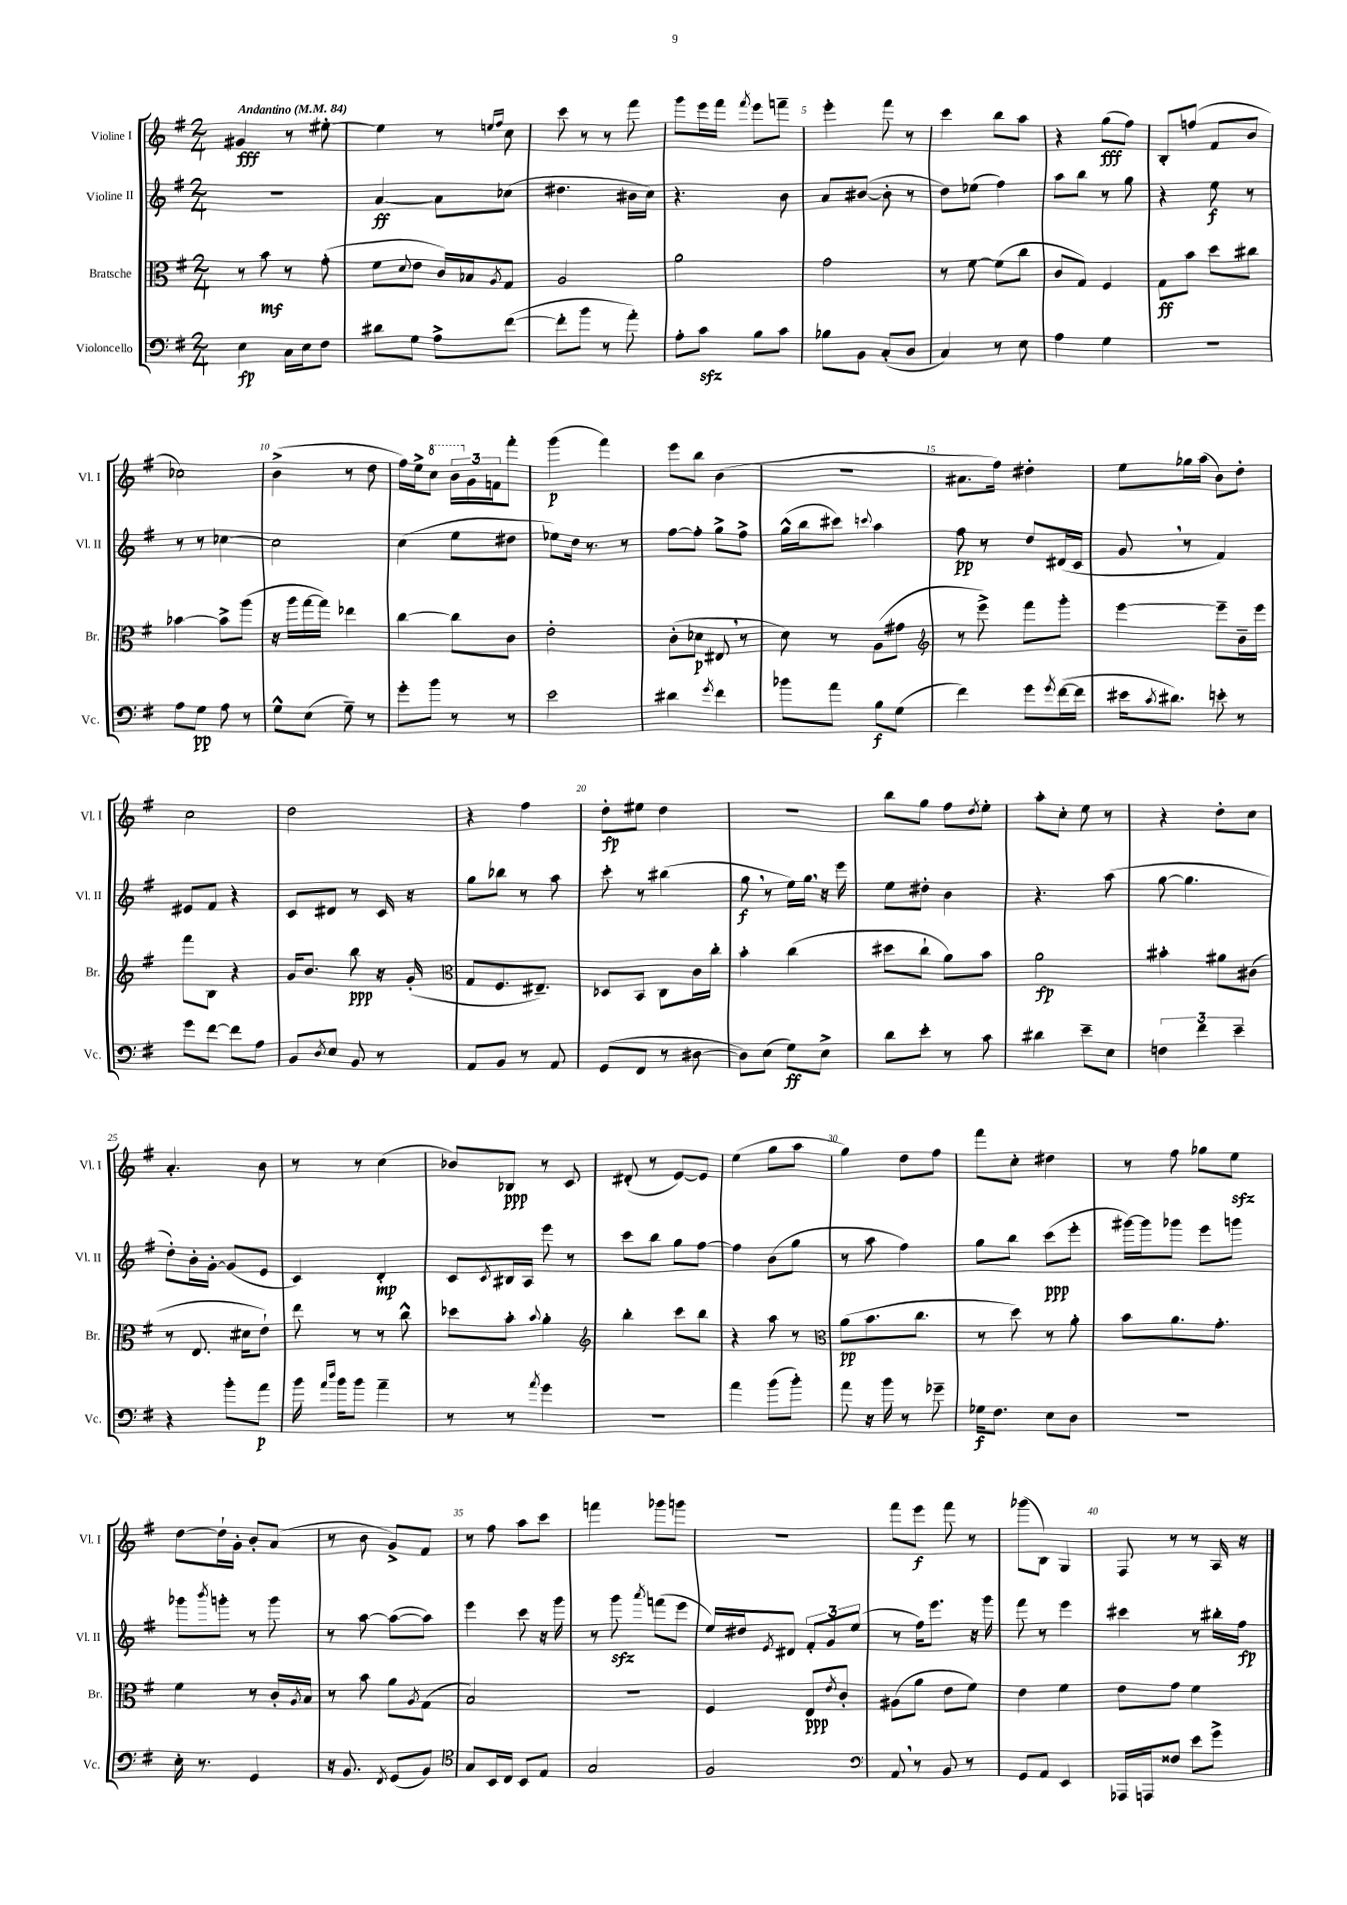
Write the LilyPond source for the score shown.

<<
\new StaffGroup <<
\new Staff = "s0" \with { instrumentName = "Violine I" shortInstrumentName = "Vl. I" } {
    \clef treble \key g \major \numericTimeSignature \time 2/4 \tempo "Andantino" 4 = 84
    gis'4\fff r8 eis''8~-. |
    eis''4 r8 \grace { e''16 fis''16 } c''8 |
    c'''8 r8 r8 fis'''8 |
    g'''8 e'''16 fis'''16 \acciaccatura { fis'''8 } e'''8 f'''8-- |
    e'''4-. fis'''8 r8 |
    c'''4 b''8 a''8 |
    r4 g''8\fff( fis''8) |
    b8-. f''8( fis'8 b'8 |
    ces''2) |
    b'4->( r8 d''8 |
    fis''16) e''16-> \ottava #1 c'''8 \tuplet 3/2 { b''16 \ottava #0 g'16 f'16 } fis'''8-. |
    g'''4\p( fis'''4) |
    e'''8 b''8 b'4( |
    r2 |
    ais'8. fis''16) dis''4-. |
    e''8 ges''16 a''16( b'8) d''8-. |
    c''2 |
    d''2 |
    r4 fis''4 |
    d''8-.\fp eis''8 d''4 |
    r2 |
    b''8 g''8 fis''8 \acciaccatura { d''8 } e''8-. |
    a''8-. c''8-. e''8 r8 |
    r4 d''8-. c''8 |
    a'4.-. b'8 |
    r8 r8 c''4( |
    bes'8) bes8\ppp r8 c'8 |
    dis'8-.( r8 e'8~) e'8 |
    e''4( g''8 a''8 |
    g''4) d''8 fis''8 |
    fis'''8 c''8-. dis''4 |
    r8 fis''8 ges''8 e''8\sfz |
    d''8~ d''16-! g'16-. b'8-. a'8( |
    r8 b'8 g'8->) fis'8 |
    r8 fis''8 a''8 c'''8 |
    f'''4 ges'''8 g'''8 |
    r2 |
    fis'''8 e'''8\f fis'''8 r8 |
    ges'''8( b8) g4 |
    fis8 r8 r8 a16 r16 \bar "|." |
}
\new Staff = "s1" \with { instrumentName = "Violine II" shortInstrumentName = "Vl. II" } {
    \clef treble \key g \major \numericTimeSignature \time 2/4
    R2 |
    a'4~\ff a'8 ces''8( |
    dis''4. bis'16 c''16) |
    r4. b'8 |
    a'8 bis'8~( bis'8-. r8 |
    d''8) ees''8( fis''4) |
    a''8 b''8 r8 g''8 |
    r4 e''8\f r8 |
    r8 r8 ces''4~ |
    ces''2 |
    c''4( e''8 dis''8 |
    ees''8) d''16 r8. r8 |
    fis''8~ fis''8-. g''8-> fis''8-> |
    g''16-^( b''16 cis'''8) \appoggiatura { c'''8 } a''4 |
    fis''8\pp r8 d''8 dis'16( c'16 |
    g'8 \breathe r8 fis'4) |
    eis'8 fis'8 r4 |
    c'8 dis'8 r8 c'16 r16 |
    g''8 bes''8 r8 a''8 |
    c'''8-. r8 bis''4( |
    g''8\f \breathe r8 e''16) g''16 \breathe r16 e'''16 |
    e''8 dis''8-. b'4 |
    r4. a''8( |
    g''8~ g''4. |
    d''8-.) b'16-. g'16~-. g'8( e'8 |
    c'4) d'4-.\mp |
    c'8 \acciaccatura { c'8 } bis16 a16 e'''8 r8 |
    c'''8 b''8 g''8 fis''8~ |
    fis''4 b'8( g''8 |
    r8 a''8 fis''4) |
    g''8 b''8 c'''8\ppp( e'''8-. |
    gis'''16~) gis'''16 ges'''8 e'''8 g'''8 |
    ges'''8 \acciaccatura { b'''8 } g'''8-. r8 g'''8 |
    r8 a''8~ a''8~( a''8) |
    e'''4 c'''8 r16 g'''16 |
    r8 g'''8\sfz \acciaccatura { a'''8 } f'''8( e'''8 |
    e''16) dis''16 \acciaccatura { e'8 } dis'8 \tuplet 3/2 { fis'8-. g'8 e''8( } |
    r8 fis''16) e'''8. r16 g'''16 |
    fis'''8 r8 e'''4 |
    cis'''4 r8 bis''16-. fis''16\fp \bar "|." |
}
\new Staff = "s2" \with { instrumentName = "Bratsche" shortInstrumentName = "Br." } {
    \clef alto \key g \major \numericTimeSignature \time 2/4
    r8 b'8\mf r8 g'8-.( |
    fis'8 \appoggiatura { d'8 } e'8 c'16) bes16 \acciaccatura { a8 } g8 |
    a2 |
    a'2 |
    g'2 |
    r8 fis'8~ fis'8( c''8 |
    c'8 g8) fis4 |
    g8\ff b'8 d''8 cis''8 |
    bes'4~ bes'8-> a''8( |
    r16 a''16 g''16~ g''16) ees''4 |
    c''4~ c''8 c'8 |
    e'2-. |
    c'8-.( des'8\p eis8 \breathe r8 |
    d'8) r8 a8( gis'8 |
    \clef treble r8 e'''8->) fis'''8 g'''8-. |
    e'''4~ e'''8-- b'16-- e'''16 |
    fis'''8 b8 r4 |
    g'16 b'8. b''8\ppp r16 g'16-.( |
    \clef alto g8 fis8. eis8.--) |
    des8 b,8 c8 c'16 c''16-. |
    b'4-. c''4( |
    dis''8 c''8-! a'8) b'8 |
    a'2\fp |
    bis'4-. ais'8 cis'8( |
    r8 e8. dis'16 e'8-!) |
    e''8 r8 r8 c''8-^ |
    des''8 b'8-. \appoggiatura { b'8 } a'4-. |
    \clef treble b''4-. c'''8 b''8 |
    r4 a''8 r8 |
    \clef alto a'8\pp( b'8. c''8. |
    r8 d''8) r8 a'8-. |
    b'8 a'8. g'8.-. |
    fis'4 r8 c'16-. \acciaccatura { a8 } b16 |
    r8 b'8 a'8 \acciaccatura { a8 } g8( |
    b2) |
    r2 |
    fis4 e8\ppp \acciaccatura { e'8 } c'8-. |
    ais8( a'8 e'8 fis'8) |
    e'4 fis'4 |
    e'8 g'8 fis'4 \bar "|." |
}
\new Staff = "s3" \with { instrumentName = "Violoncello" shortInstrumentName = "Vc." } {
    \clef bass \key g \major \numericTimeSignature \time 2/4
    e4\fp c16 e16 fis8 |
    dis'8 g8 a8-> fis'8~( |
    fis'8-. b'8 r8 a'8-.) |
    a8-. c'8\sfz b8 c'8 |
    bes8 b,8 c8-.( d8 |
    c4) r8 e8 |
    a4 g4 |
    R2 |
    a8 g8\pp a8 r8 |
    g8-^ e8( g8--) r8 |
    g'8-. b'8 r8 r8 |
    e'2 |
    dis'4 \acciaccatura { g'8 } fis'4 |
    bes'8 a'8 b8\f g8( |
    fis'4) g'8 \acciaccatura { g'8 } fis'16~( fis'16 |
    eis'16 \acciaccatura { c'8 } dis'8.) e'8-. r8 |
    g'8 fis'8~ fis'8 a8 |
    b,8 \acciaccatura { d8 } e8 b,8 r8 |
    a,8 b,8 r8 a,8 |
    g,8( fis,8 r8 dis8~ |
    dis8) e8( g8\ff) e8-> |
    d'8 e'8-. r8 c'8 |
    dis'4 e'8-- e8 |
    \tuplet 3/2 { f4 fis'4 e'4-- } |
    r4 b'8-. a'8\p |
    b'16 \grace { a'16 d''16 } b'16 b'8 a'4-- |
    r8 r8 \acciaccatura { a'8 } g'4 |
    r2 |
    a'4 b'8( b'8-.) |
    a'8 r16 b'16 r8 ges'8-- |
    ges16\f fis8. e8 d8 |
    R2 |
    e16-. r8. g,4 |
    r16 b,8. \acciaccatura { fis,8 } g,8( b,8) |
    \clef tenor g8 b,16 c16 b,8 e8 |
    g2 |
    fis2 |
    \clef bass a,8 \breathe r8 b,8 r8 |
    g,8 a,8 e,4 |
    aes,,16 a,,16 fisis8 e'8 g'8-> \bar "|." |
}
>>
>>
\layout { \context { \Score \override BarNumber.break-visibility = ##(#f #t #t) barNumberVisibility = #(every-nth-bar-number-visible 5) } }
